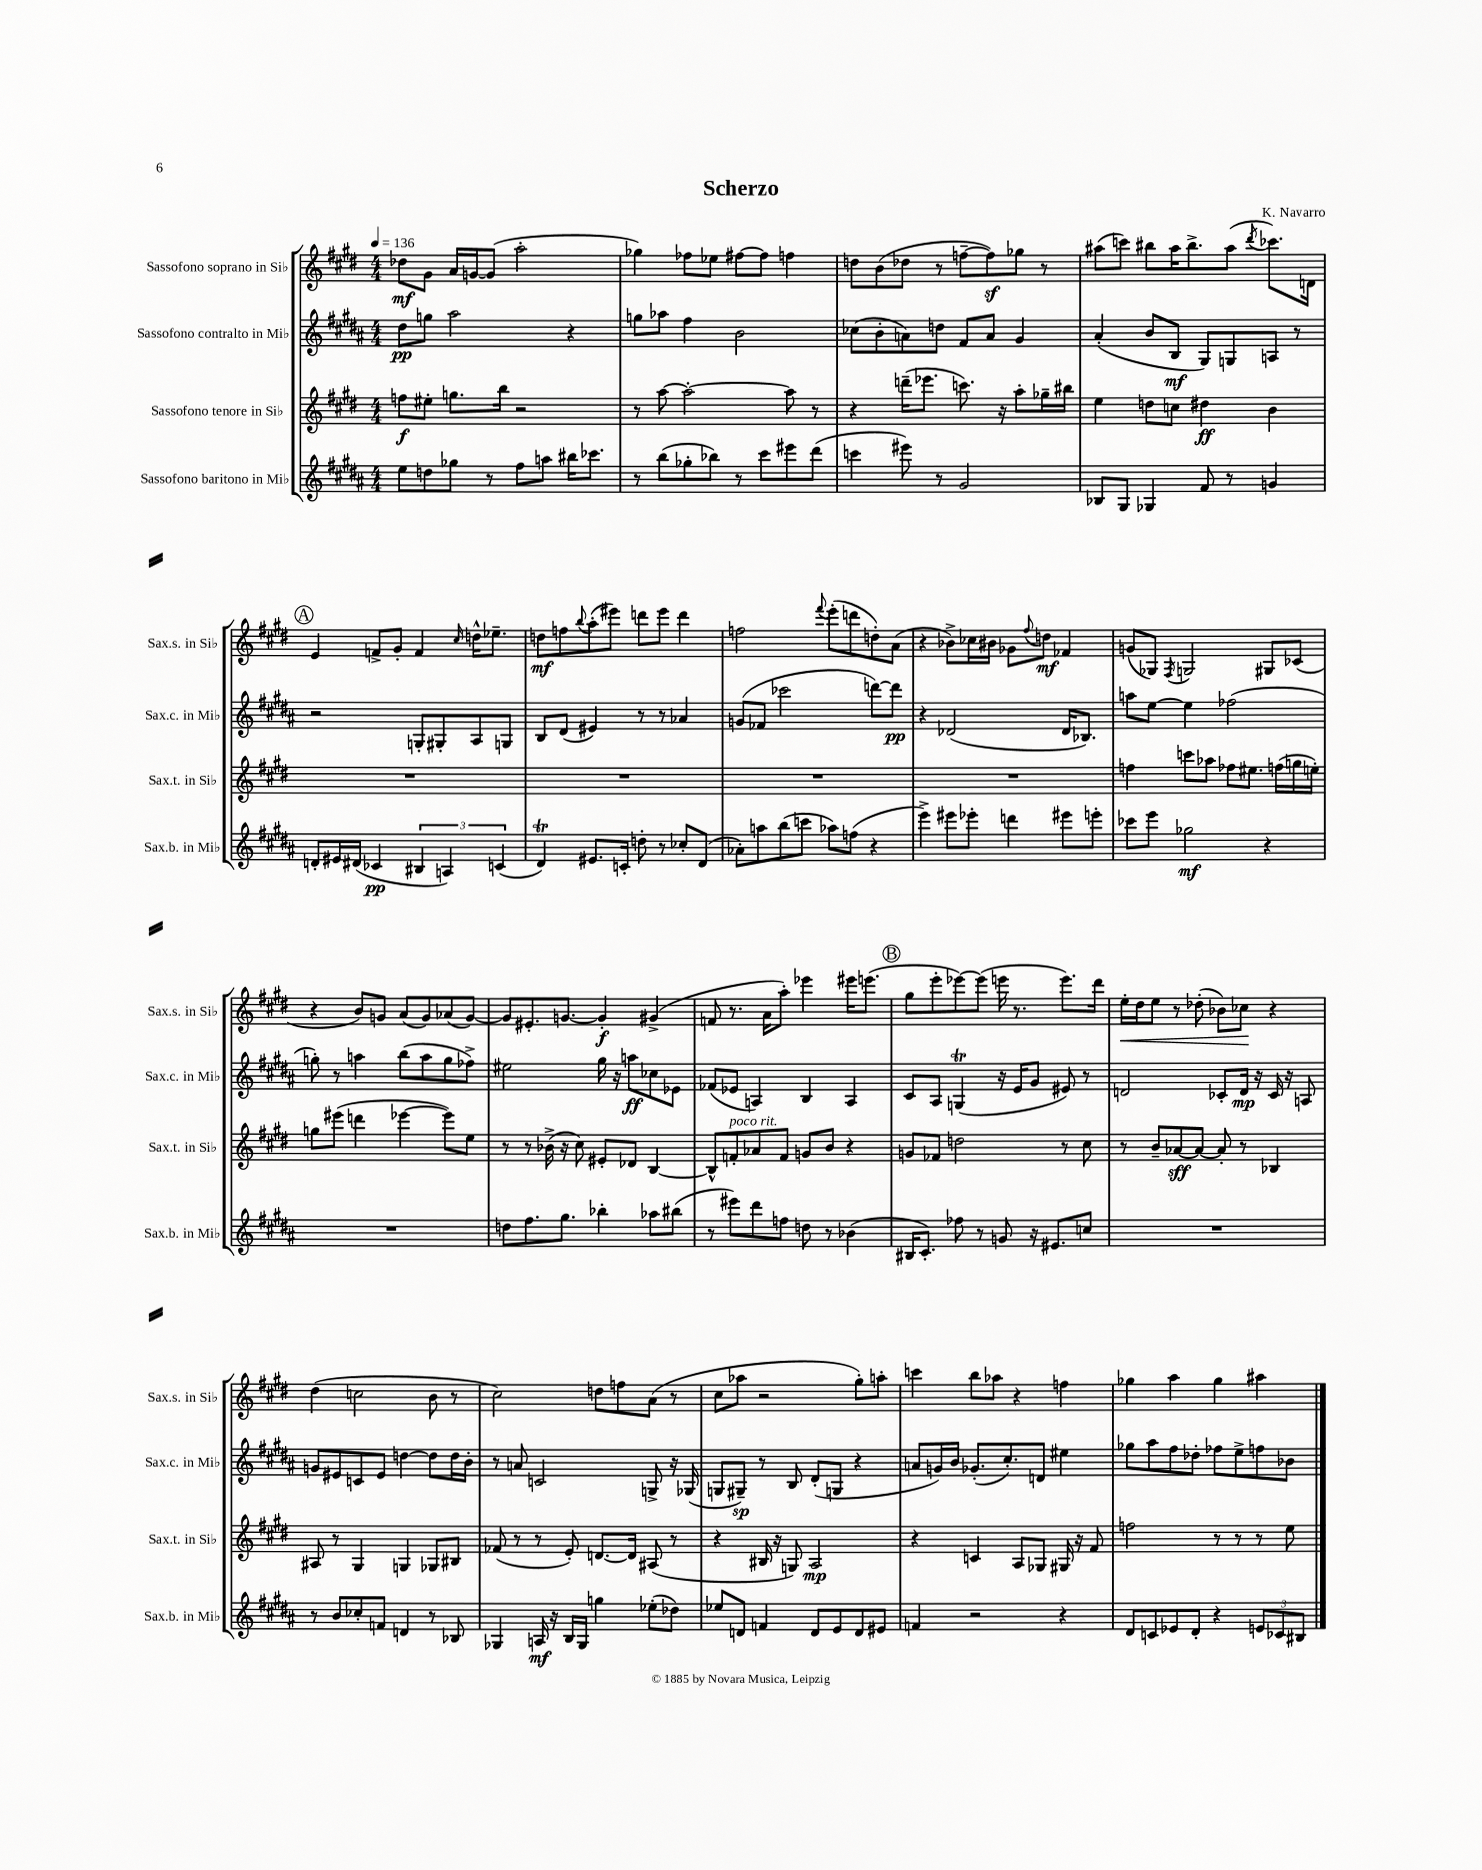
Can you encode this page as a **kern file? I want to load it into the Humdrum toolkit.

**kern	**kern	**kern	**kern
*staff4	*staff3	*staff2	*staff1
*clefG2	*clefG2	*clefG2	*clefG2
*k[f#c#g#d#a#]	*k[f#c#g#d#]	*k[f#c#g#d#a#]	*k[f#c#g#d#]
*M4/4	*M4/4	*M4/4	*M4/4
*MM136	*MM136	*MM136	*MM136
8ee\L	8ff\L	8dd#\L	8dd-\L
8dd\	8ee#'\J	8gg\J	8g#\J
8gg-\J	8.gg\L	2aa#\	16a/LL
.	.	.	[16g/J
8r	.	.	(8g/]J
.	16bb\Jk	.	.
8ff#\L	2r	.	2aa'\
8aa\J	.	.	.
16bb#\LK	.	4r	.
8.ccc-\J	.	.	.
=	=	=	=
8r	8r	8gg\L	4gg-\)
(8bb\L	[8aa\	8aa-\J	.
8gg-'\	2aa'\_	4ff#\	8ff-\L
8bb-\J)	.	.	8ee-\J
8r	.	2b\	[8ff#\L
8ccc#\L	.	.	8ff#\]J
8eee#\	8aa\]	.	4ff\
(8ddd#\J	8r	.	.
=	=	=	=
4ccc\	4r	(8cc-\L	8dd\L
.	.	8b'\	(8b\
8eee#\)	(16ddd~\LK	8a\)	8dd-\J
.	8.eee-\J	.	.
8r	.	8dd\J	8r
2g#/	8.ccc\)	8f#/L	[8ff~\L
.	.	8a/J	8ff\])
.	16r	.	.
.	8aa'\L	4g#/	8gg-\J
.	16gg-~\L	.	8r
.	16bb#\JJ	.	.
=	=	=	=
8B-/L	4ee\	(4a#'/	(8aa#\L
8G#/J	.	.	8ccc\J)
4G-/	8dd\L	8b/L	8bb#\L
.	8cc\J	8B/J	16aa#\K
.	.	.	8.bb#^\
8f#/	4dd#\	8G#/L)	.
8r	.	8G/	(8aa#\J
.	.	.	8qddd#/
4g/	4b\	8A/J	8.ccc-\L)
.	.	8r	.
.	.	.	16d\Jk
=	=	=	=
8d'/L	1r	2r	4e/
16e#/L	.	.	.
(16d#/JJ	.	.	.
4c-/	.	.	8f^/L
.	.	.	8g#'/J
6B#/	.	8G'/L	4f/
.	.	8G#'/	.
6A/)	.	.	.
.	.	.	16qqcc#/
.	.	8A#/	16dd^^\LK
.	.	.	8.ee-~\J
(6c/	.	.	.
.	.	8G/J	.
=	=	=	=
4d#/)	1r	8B/L	8dd\L
.	.	(8d#/J	8ff\
.	.	.	8qqbb/
8.e#/L	.	4e#/)	(8aa'\
.	.	.	8eee#\J)
16c'/Jk	.	.	.
8dd'\	.	8r	8ddd\L
8r	.	8r	8eee#\J
8cc-'/L	.	4a-/	4ddd\
(8d#/J	.	.	.
=	=	=	=
8a-'\L)	1r	(8g/L	2ff\
8aa\	.	8f-/J	.
(8bb\	.	2ccc-\	.
8ccc\J	.	.	.
.	.	.	8qqfff#/
8aa-\L)	.	.	(8eee'\L
(8ff\J	.	.	8ddd\
4r	.	[8ddd\L)	8dd'\)
.	.	8ddd\]J	(8a\J
=	=	=	=
4eee^\)	1r	4r	4r
8eee#\L	.	(2d-/	8b-^\L)
8eee-'\J	.	.	16cc-\L
.	.	.	16b#\JJ
4ddd\	.	.	8g-\L
.	.	.	8qqff#/
.	.	.	8dd\J
8eee#\L	.	16d-/LK	4f-/
.	.	8.B-/J)	.
8eee'\J	.	.	.
=	=	=	=
8ccc-\L	4ff\	8aa\L	(8g/L
8eee\J	.	[8ee\J	8G-/J)
.	.	.	8qF#/
2gg-\	8ccc\L	4ee\]	2G/
.	8aa-\J	.	.
.	8ff-\L	(2ff-\	.
.	8.ee#\J	.	.
4r	.	.	8G#/L
.	(16ff\LL	.	.
.	16gg\	.	(8c-/J
.	16ee'\JJ)	.	.
=	=	=	=
1r	8gg\L	8gg'\)	4r
.	(8eee#\J	8r	.
.	4ddd\	4aa\	8b/L)
.	.	.	8g/J
.	[4eee-\	(8bb\L	(8a/L
.	.	8aa\	8g/)
.	8eee-\]L)	8gg\	(8a-/
.	8ee\J	8ff-^\J)	[8g/J)
=	=	=	=
8dd\L	8r	2ee#\	8g/]L
8.ff#\	8r	.	8.e#'/
.	(16b-^\	.	.
8.gg#\J	16r	.	[8.g/J
.	8cc#\)	.	.
4bb-'\	8e#'/L	16gg#\	4g'/]
.	.	16r	.
.	8d-/J	8aa\L	.
8aa-\L	[4B/	8cc-\	(4g#^/
(8bb#\J	.	8e-\J	.
=	=	=	=
8r	8B^^/]L	(8f-/L	8f/
8eee#\L)	8f'/	8e-/J	8.r
8ddd#\	8a-/	4A/)	.
.	.	.	16a\LK
8ff\J	8f/J	.	8aa'\J)
8dd\	8g/L	4B/	4eee-\
8r	8b/J	.	.
(4b-\	4r	4A/	16eee#\LK
.	.	.	(8.eee\J
=	=	=	=
16B#/LK	8g/L	8c#/L	8gg#\L
8.c#'/J)	.	.	.
.	8f-/J	8A#/J	8eee'\
8ff-\	2dd\	(4G/	[8eee-\)
8r	.	.	(8eee-\]J
8g/	.	16r	16eee\
.	.	16e/LK	8.r
16r	.	8g#/J	.
8.e#/L	.	.	.
.	8r	8e#/)	8.eee\L)
8cc/J	8cc#\	8r	.
.	.	.	16ddd#\Jk
=	=	=	=
1r	8r	2d/	16ee'\LL
.	.	.	16dd#\J
.	8b~/L	.	8ee\J
.	[8a-/	.	8r
.	8a-/_J	.	(8dd-'\
.	8a-'/]	8c-'/L	8b-\L)
.	8r	16d/Jk	8cc-\J
.	.	16r	.
.	4B-/	16c-/	4r
.	.	16r	.
.	.	8A/	.
=	=	=	=
8r	8A#/	8g/L	(4dd#\
8b/L	8r	8e#/	.
8cc-'/	4G#/	8c/	2cc\
8f/J	.	8e#/J	.
4d/	4G/	[4dd\	.
8r	8G-/L	8dd\]L	8b\
8B-/	8B#/J	16dd\L	8r
.	.	16b'\JJ	.
=	=	=	=
4G-/	(8f-/	8r	2cc#\)
.	8r	8a/	.
16A/	8r	2c/	.
16r	.	.	.
16B/LL	8e'/)	.	.
16G-/JJ	.	.	.
4gg\	[8.d/L	.	8dd\L
.	.	.	8ff\
.	16d/]Jk	.	.
(8ee-'\L	(8A#/	8G^/	(8a\J
8dd-\J)	8r	16r	8r
.	.	(16G-/	.
=	=	=	=
8ee-/L	4r	8G/L	8cc#\L
8d/J	.	8G#~/J)	8aa-\J
4f/	16B#/	8r	2r
.	16r	.	.
.	8G/)	8B/	.
8d/L	2A/	(8d#'/L	.
8e/	.	8G/J	.
8d/	.	4r	8gg#'\L)
8e#/J	.	.	8aa'\J
=	=	=	=
4f/	4r	8a/L	4ccc\
.	.	16g/L)	.
.	.	16b/JJ	.
2r	4c/	(8.g-'/L	8bb\L
.	.	.	8aa-\J
.	.	8.cc#'/)	.
.	8A/L	.	4r
.	8G-/J	8d/J	.
4r	16G#/	4ee#\	4ff\
.	16r	.	.
.	8f#/	.	.
=	=	=	=
8d#/L	2ff\	8gg-\L	4gg-\
8c/	.	8aa#\	.
8e-/	.	8ff#\	4aa\
8d#'/J	.	8dd-'\J	.
4r	8r	8ff-\L	4gg-\
.	8r	8ee^\	.
12e/L	8r	8ff\	4aa#\
12c-/	.	.	.
.	8ee\	8b-\J	.
12B#/J	.	.	.
==	==	==	==
*-	*-	*-	*-
